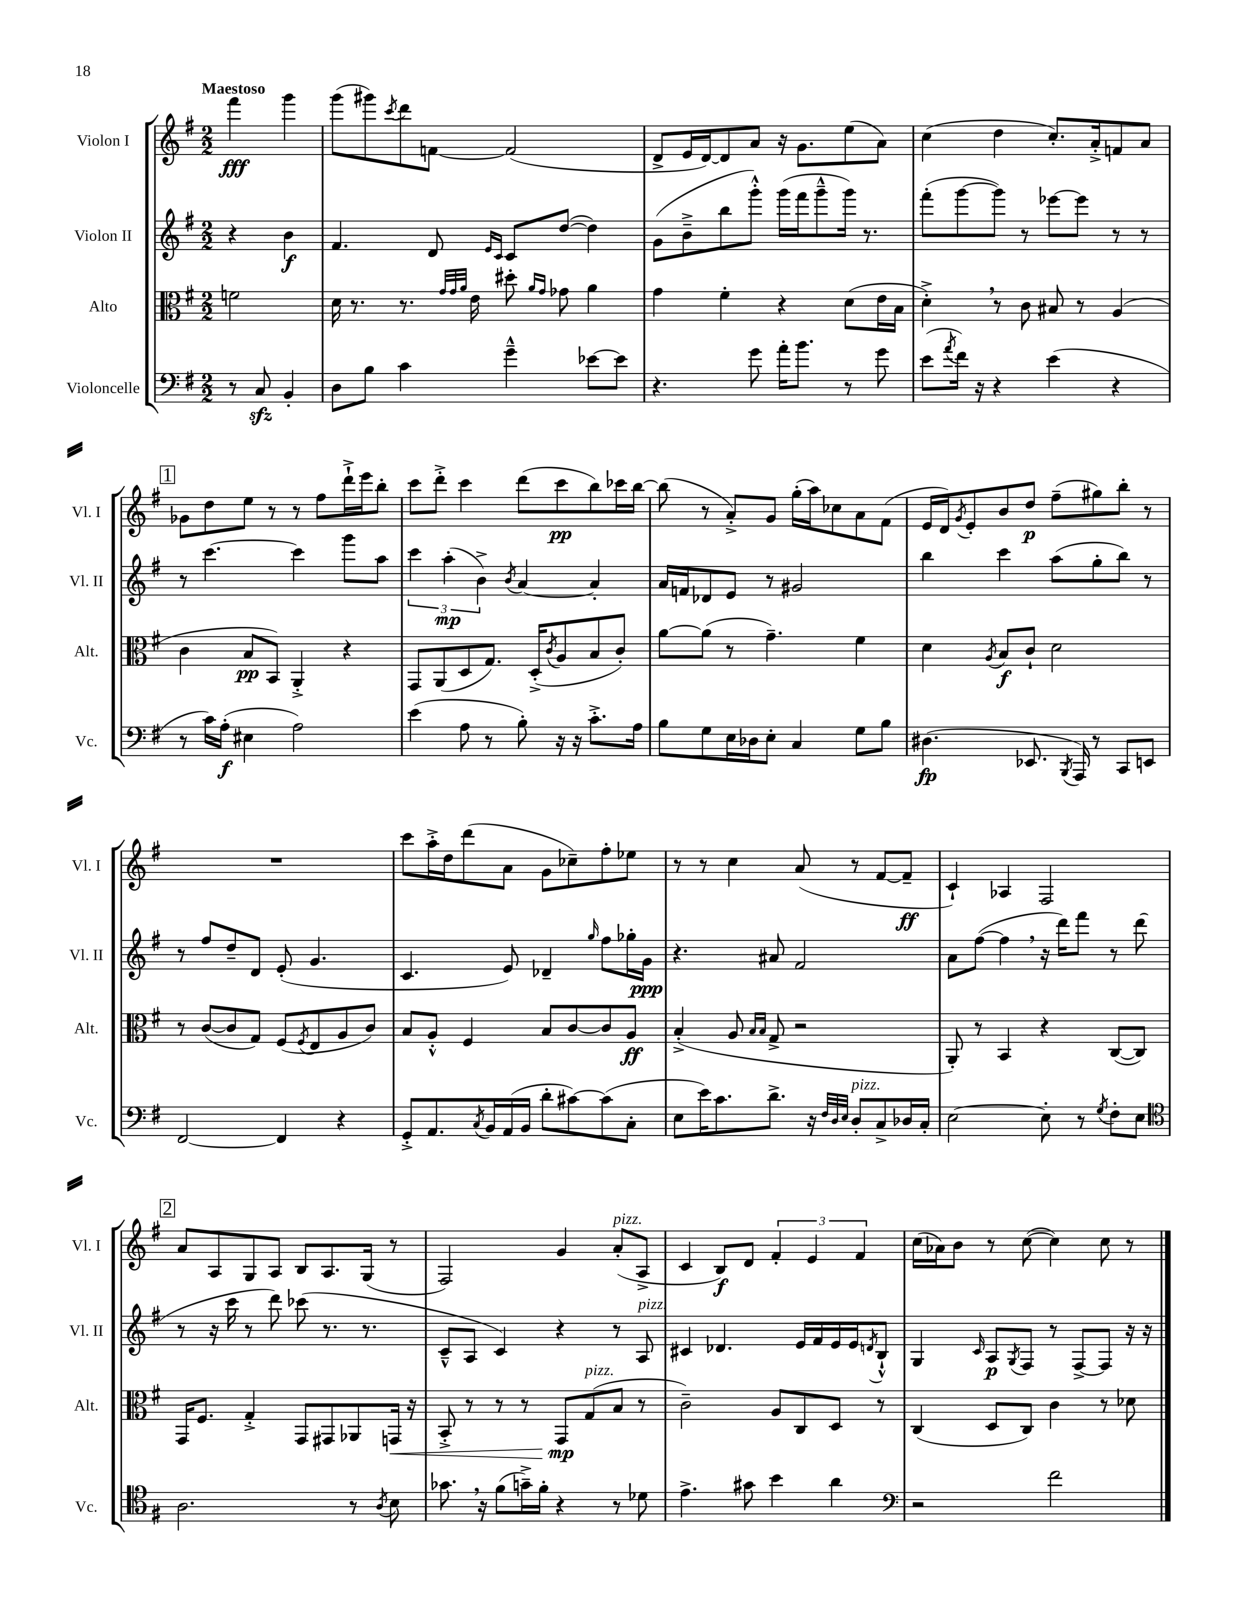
<<
\new StaffGroup <<
\new Staff = "s0" \with { instrumentName = "Violon I" shortInstrumentName = "Vl. I" } {
    \clef treble \key g \major \numericTimeSignature \time 2/2 \partial 2 \tempo "Maestoso"
    fis'''4\fff g'''4 |
    g'''8( gis'''8) \acciaccatura { c'''8 } d'''8 f'8~ f'2( |
    d'8-> e'16 d'16~) d'8 a'8 r16 g'8. e''8( a'8) |
    c''4( d''4 c''8.-.) a'16-.-> f'8 a'8 |
    \mark \markup { \box "1" } ges'8 d''8 e''8 r8 r8 fis''8 d'''16-!-> e'''16 b''8-. |
    c'''8 d'''8-.-> c'''4 d'''8( c'''8\pp b''8) ces'''16 b''16~ |
    b''8( r8 a'8-.->) g'8 g''16-.( a''16) ces''8 a'8 fis'8( |
    e'16 d'16) \acciaccatura { g'8 } e'8-. b'8 d''8\p fis''8--( gis''8) b''8-. r8 |
    R1 |
    c'''8 a''16-.-> d''16 d'''8( a'8 g'8 ces''8--) fis''8-. ees''8 |
    r8 r8 c''4 a'8( r8 fis'8~ fis'8--\ff |
    c'4-!) aes4 fis2 |
    \mark \markup { \box "2" } a'8 a8 g8 a8 b8 a8. g16( r8 |
    fis2) g'4 a'8-.^\markup { \italic "pizz." }( a8-> |
    c'4 b8\f) d'8 \tuplet 3/2 { fis'4-. e'4 fis'4 } |
    c''16( aes'16) b'8 r8 c''8~( c''4) c''8 r8 \bar "|." |
}
\new Staff = "s1" \with { instrumentName = "Violon II" shortInstrumentName = "Vl. II" } {
    \clef treble \key g \major \numericTimeSignature \time 2/2 \partial 2
    r4 b'4\f |
    fis'4. d'8 \grace { e'16 c'16 } c'8 d''8~( d''4) |
    g'8( b'8---> b''8 g'''8-.-^) g'''16( fis'''16 g'''8---^ g'''16) r8. |
    fis'''8-.( g'''8~ g'''8) r8 ees'''8~ ees'''8 r8 r8 |
    \mark \markup { \box "1" } r8 c'''4.~ c'''4 g'''8 a''8 |
    \tuplet 3/2 { c'''4 a''4-.\mp( b'4->) } \acciaccatura { b'8 } a'4~ a'4-. |
    a'16 f'16 des'8 e'8 r8 gis'2 |
    b''4 c'''4 a''8( g''8-. b''8) r8 |
    r8 fis''8 d''8-- d'8 e'8-.( g'4. |
    c'4. e'8) des'4-- \grace { g''16 } fis''8 ges''16-. g'16\ppp |
    r4. ais'8 fis'2 |
    a'8 fis''8~( fis''4 \breathe r16 d'''16) fis'''8 r8 d'''8( |
    \mark \markup { \box "2" } r8 r16 c'''16 r8 d'''8) ces'''8( r8. r8. |
    c'8---^ a8 c'4) r4 r8 a8^\markup { \italic "pizz." } |
    cis'4 des'4. e'16 fis'16 e'16 e'16 \acciaccatura { d'8 } b8-!-^ |
    g4 \grace { c'16 } a8\p \acciaccatura { g8 } fis8 r8 fis8~-> fis8 r16 r16 \bar "|." |
}
\new Staff = "s2" \with { instrumentName = "Alto" shortInstrumentName = "Alt." } {
    \clef alto \key g \major \numericTimeSignature \time 2/2 \partial 2
    f'2 |
    d'16 r8. r8. \grace { g'32 g'32 a'32 } e'16 dis''8-. \grace { a'16 g'16 } ges'8 a'4 |
    g'4 fis'4-. r4 d'8( e'16 b16 |
    d'4-.->) \breathe r8 c'8 bis8 r8 a4( |
    \mark \markup { \box "1" } c'4 b8\pp b,8) a,4-.-> r4 |
    g,8 a,8( d8 g8.) d16-.->( \acciaccatura { c'8 } a8 b8 c'8-.) |
    a'8~ a'8( r8 g'4.--) fis'4 |
    d'4 \acciaccatura { a8 } b8\f c'8-! d'2 |
    r8 c'8~( c'8 g8) fis8( \acciaccatura { fis8 } e8 a8 c'8) |
    b8 a8-.-^ fis4 b8 c'8~ c'8 a8\ff |
    b4-.->( a8 \grace { b16 b16 } g8-> r2 |
    a,8-.) r8 b,4 r4 c8~( c8) |
    \mark \markup { \box "2" } g,16 fis8. g4-.-> g,8 gis,8 aes,8 g,16\< r16 |
    b,8-.-> r8 r8 r8 g,8\mp\! g8^\markup { \italic "pizz." }( b8 r8 |
    c'2--) a8 c8 d8 r8 |
    c4( d8 c8) c'4 r8 des'8 \bar "|." |
}
\new Staff = "s3" \with { instrumentName = "Violoncelle" shortInstrumentName = "Vc." } {
    \clef bass \key g \major \numericTimeSignature \time 2/2 \partial 2
    r8 c8\sfz b,4-. |
    d8 b8 c'4 g'4---^ ees'8~ ees'8 |
    r4. g'8 a'16-. b'8. r8 g'8 |
    e'8( \acciaccatura { a'8 } fis'16) r16 r4 e'4( r4 |
    \mark \markup { \box "1" } r8 c'16) a16-.\f( eis4 a2) |
    e'4( a8 r8 b8-.) r16 r16 c'8.-.-> a16 |
    b8 g8 e16 des16 e8-. c4 g8 b8 |
    dis4.\fp( ees,8. \acciaccatura { b,,8 } a,,16) r8 c,8 e,8 |
    fis,2~ fis,4 r4 |
    g,8-.-> a,8. \acciaccatura { c8 } b,16 a,16( b,16 d'8-. cis'8~) cis'8( c8-. |
    e8 e'16) c'8. d'8.-> r16 \grace { fis32 d32 e32 } d8-.^\markup { \italic "pizz." } c8-> des16 c16-. |
    e2~ e8-. r8 \acciaccatura { g8 } fis8-. e8 |
    \mark \markup { \box "2" } \clef tenor a2. r8 \acciaccatura { a8 } b8 |
    ges'8. \breathe r16 fis'8( g'16--->) fis'16-. r4 r8 des'8 |
    e'4.-> gis'8 b'4 a'4 |
    \clef bass r2 fis'2 \bar "|." |
}
>>
>>
\layout { \context { \Score \remove "Bar_number_engraver" } }
